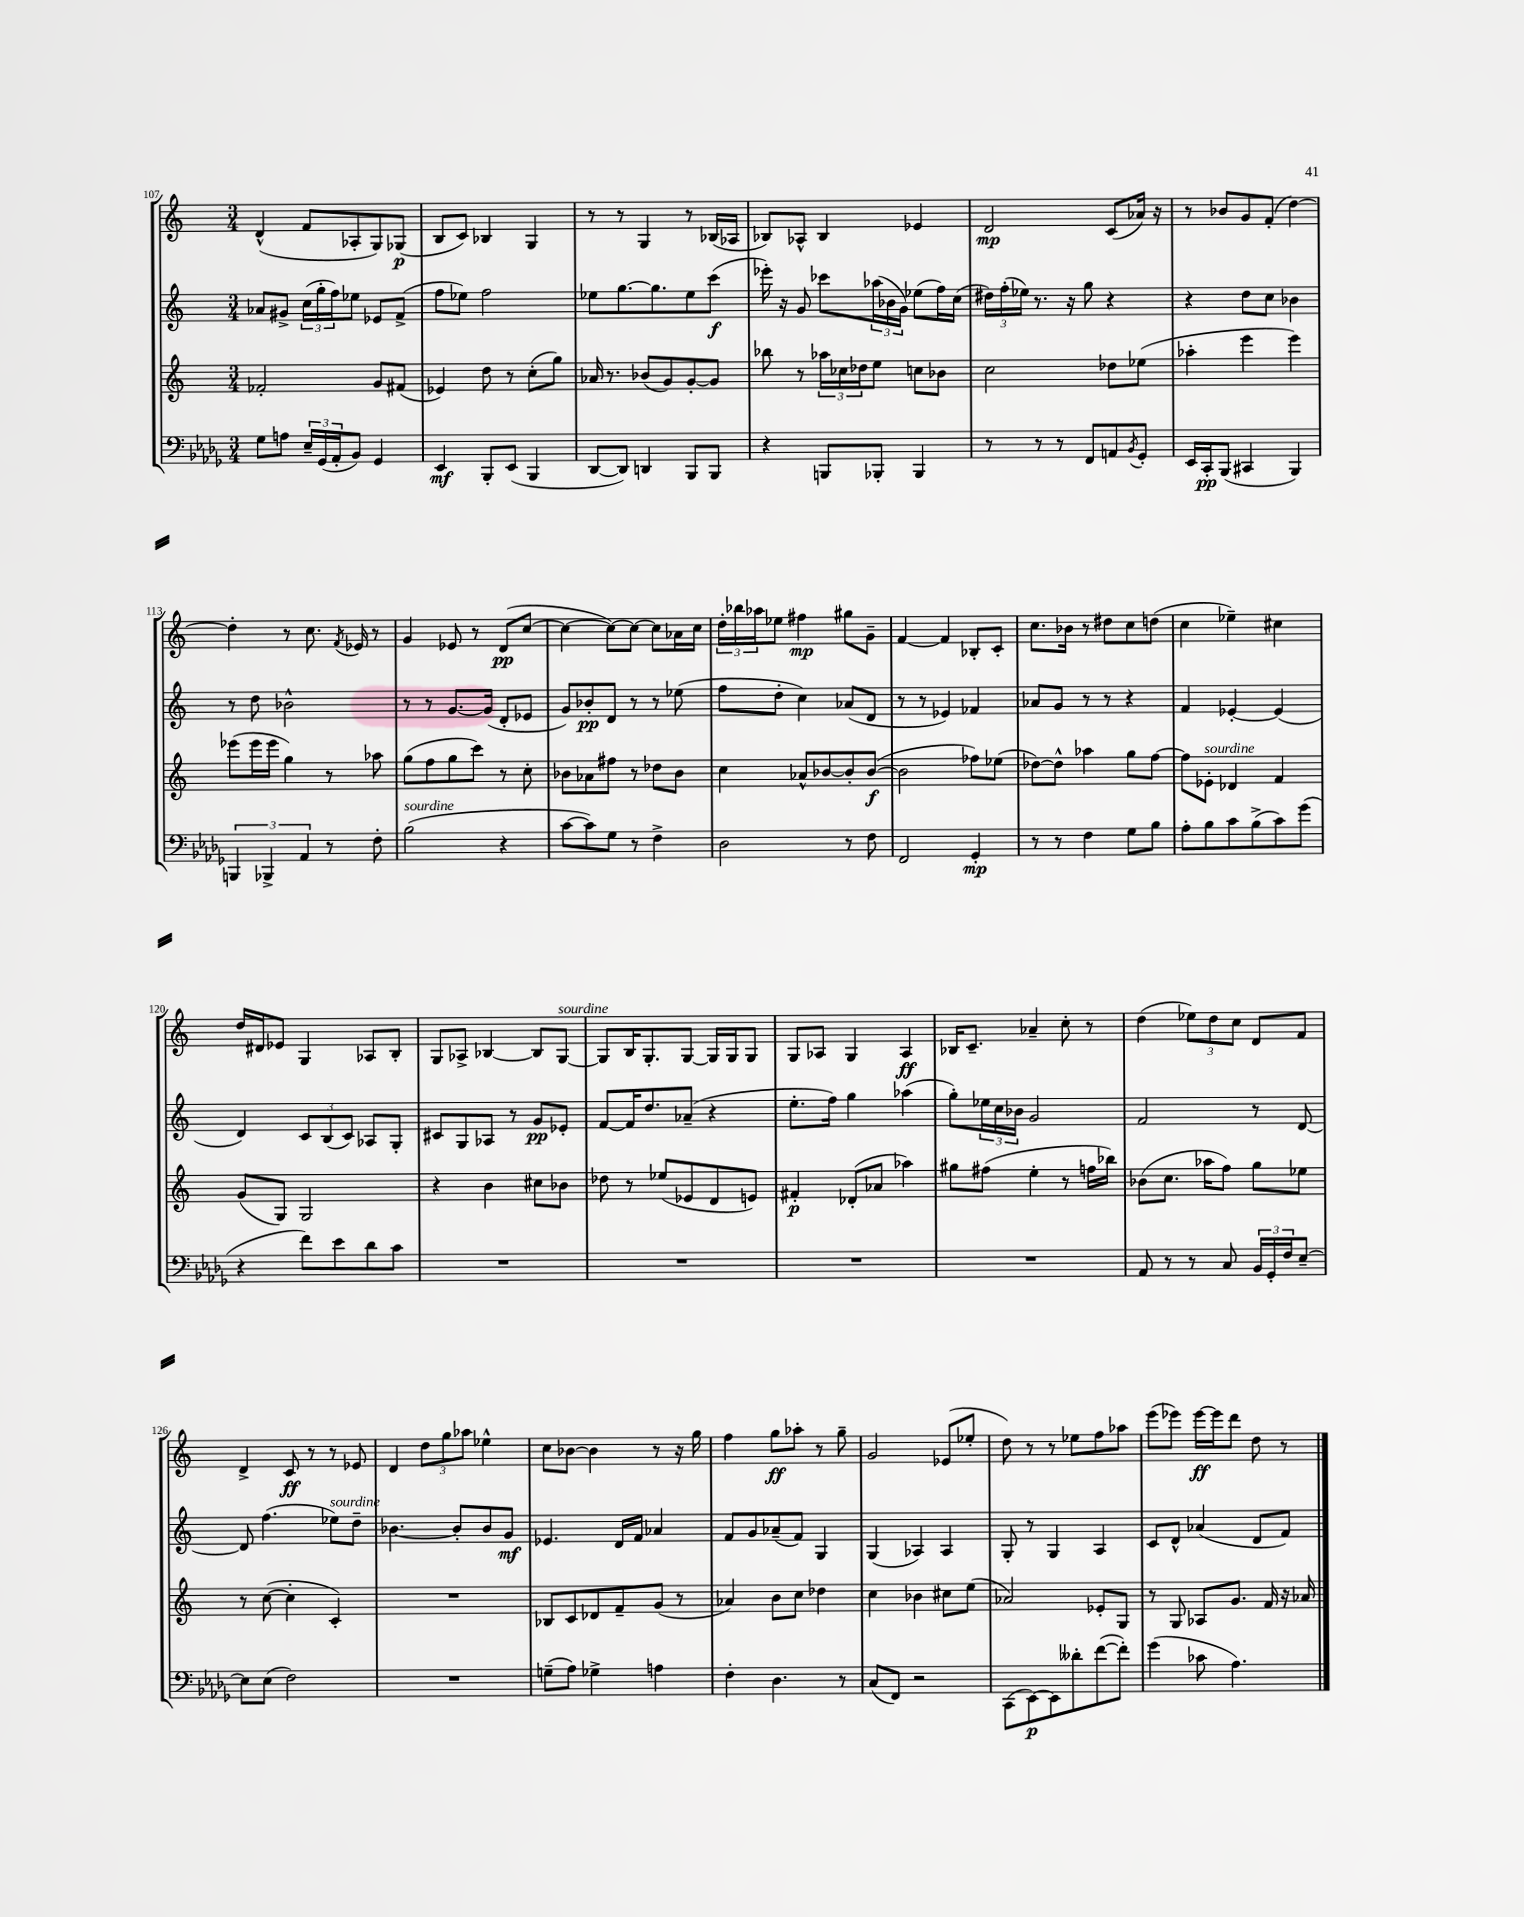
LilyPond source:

<<
\new StaffGroup <<
\new Staff = "s0" {
    \clef treble \key c \major \numericTimeSignature \time 3/4
    d'4-^( f'8 aes8-. g8) ges8\p( |
    b8 c'8) bes4 g4 |
    r8 r8 g4 r8 bes16( aes16 |
    bes8) aes8-^ bes4 ees'4 |
    d'2\mp c'8( aes'16) r16 |
    r8 bes'8 g'8 f'8-.( d''4~) |
    d''4-. r8 c''8. \acciaccatura { f'8 } ees'16 r8 |
    g'4 ees'8 r8 d'8\pp( c''8~ |
    c''4~ c''8~) c''8~ c''8 aes'16 c''16 |
    \tuplet 3/2 { d''16-. bes''16 aes''16 } ees''8 fis''4\mp gis''8 g'8-- |
    f'4~ f'4 bes8-. c'8-. |
    c''8. bes'16 r8 dis''8 c''8 d''8( |
    c''4 ees''4--) cis''4 |
    d''16 dis'16 ees'8 g4 aes8 b8-. |
    g8 aes8-> bes4~ bes8 g8~^\markup { \italic "sourdine" } |
    g8 b16 g8.-. g8~ g16 g16 g8 |
    g8 aes8 g4 aes4\ff |
    bes16 c'8.-- aes'4-- c''8-. r8 |
    d''4( \tuplet 3/2 { ees''8) d''8 c''8 } d'8 f'8 |
    d'4-> c'8\ff r8 r8 ees'8 |
    d'4 \tuplet 3/2 { d''8 g''8 aes''8 } ees''4-^ |
    c''8 bes'8~ bes'4 r8 r16 g''16 |
    f''4 g''8\ff aes''8-. r8 g''8-- |
    g'2 ees'8( ees''8-. |
    d''8) r8 r8 ees''8 f''8 aes''8 |
    e'''8( ees'''8) ees'''16~\ff ees'''16 d'''8 d''8 r8 \bar "|." |
}
\new Staff = "s1" {
    \clef treble \key c \major \numericTimeSignature \time 3/4
    aes'8 gis'8-> \tuplet 3/2 { c''16( g''16-. f''16) } ees''8 ees'8 f'8->( |
    f''8 ees''8) f''2 |
    ees''8 g''8.~ g''8. ees''8 c'''8\f( |
    ees'''16-.) r16 g'8 ces'''8 \tuplet 3/2 { aes''16( bes'16 g'16) } ees''8( f''16) c''16( |
    \tuplet 3/2 { dis''16) f''16-.( ees''16) } r8. r16 g''8 r4 |
    r4 d''8 c''8 bes'4 |
    r8 d''8 bes'2-^ |
    r8 r8 g'8.~ g'16( d'8-. ees'8 |
    g'8) bes'8-.\pp d'8 r8 r8 ees''8( |
    f''8 d''8-. c''4) aes'8( d'8 |
    r8 r8 ees'4) fes'4 |
    aes'8 g'8 r8 r8 r4 |
    f'4 ees'4~-. ees'4( |
    d'4) \tuplet 3/2 { c'8 b8( c'8) } aes8 g8-. |
    cis'8 g8 aes8 r8 g'8\pp ees'8-. |
    f'8~ f'16 d''8. aes'8--( r4 |
    e''8.-. f''16) g''4 aes''4( |
    g''8-.) \tuplet 3/2 { ees''16 c''16 bes'16 } g'2 |
    f'2 r8 d'8~ |
    d'8 f''4.( ees''8^\markup { \italic "sourdine" }) d''8-- |
    bes'4.~ bes'8-. bes'8 g'8\mf |
    ees'4. d'16 f'16 aes'4 |
    f'8 g'8 aes'8--( f'8) g4 |
    g4( aes4) aes4 |
    g8-. r8 g4 a4 |
    c'8 d'8-^ aes'4( d'8 f'8) \bar "|." |
}
\new Staff = "s2" {
    \clef treble \key c \major \numericTimeSignature \time 3/4
    fes'2-. g'8 fis'8( |
    ees'4) d''8 r8 c''8-.( g''8) |
    aes'16 r8. bes'8( g'8) g'8~-. g'8 |
    bes''8 r8 \tuplet 3/2 { aes''16 ces''16 des''16 } e''8 c''8 bes'8 |
    c''2 des''8 ees''8( |
    aes''4-. e'''4 e'''4) |
    ees'''8( ees'''16 ees'''16 g''4) r8 aes''8 |
    g''8( f''8 g''8 c'''8) r8 c''8-. |
    bes'8 aes'8 fis''8 r8 des''8 bes'8 |
    c''4 aes'8-^ bes'8~ bes'8-. bes'8~\f( |
    bes'2 fes''8) ees''8( |
    des''8~) des''8-^ aes''4 g''8 f''8~ |
    f''8 ees'8-.^\markup { \italic "sourdine" } des'4 f'4 |
    g'8( g8) g2 |
    r4 b'4 cis''8 bes'8 |
    des''8 r8 ees''8( ees'8 d'8 e'8) |
    fis'4-.\p des'8-.( aes'8 aes''4) |
    gis''8 fis''8( e''4-. r8 f''16 bes''16) |
    bes'8( c''8. aes''16 f''8) g''8 ees''8 |
    r8 c''8~( c''4-. c'4-.) |
    R2. |
    bes8 c'8 des'8 f'8-- g'8( r8 |
    aes'4) b'8 c''8 des''4 |
    c''4 bes'4 cis''8 e''8( |
    aes'2) ees'8-. g8 |
    r8 g8 aes8 g'8. f'16 r16 aes'16 \bar "|." |
}
\new Staff = "s3" {
    \clef bass \key des \major \numericTimeSignature \time 3/4
    ges8 a8 \tuplet 3/2 { ees16-- ges,16( aes,16-. } bes,8) ges,4 |
    ees,4\mf bes,,8-. ees,8( bes,,4 |
    des,8~ des,8) d,4 bes,,8 bes,,8 |
    r4 b,,8 bes,,8-. bes,,4 |
    r8 r8 r8 f,8 a,8 \acciaccatura { bes,8 } ges,8-. |
    ees,16 c,16-.\pp bes,,8( cis,4 bes,,4) |
    \tuplet 3/2 { b,,4 bes,,4-> aes,4 } r8 f8-. |
    bes2^\markup { \italic "sourdine" }( r4 |
    c'8~ c'8) ges8 r8 f4-> |
    des2 r8 f8 |
    f,2 ges,4-.\mp |
    r8 r8 f4 ges8 bes8 |
    aes8-. bes8 c'8 bes8->( c'8) ges'8( |
    r4 f'8) ees'8 des'8 c'8 |
    R2. |
    R2. |
    R2. |
    R2. |
    aes,8 r8 r8 c8 \tuplet 3/2 { bes,16 ges,16-. f16 } ees8~-- |
    ees8 ees8( f2) |
    R2. |
    g8--( aes8) ges4-> a4 |
    f4-. des4. r8 |
    c8( f,8) r2 |
    c,8( ees,8~\p) ees,8 deses'8-. f'8~( f'8-.) |
    ges'4( ces'8 aes4.) \bar "|." |
}
>>
>>
\layout { \context { \Score currentBarNumber = #107 } }
